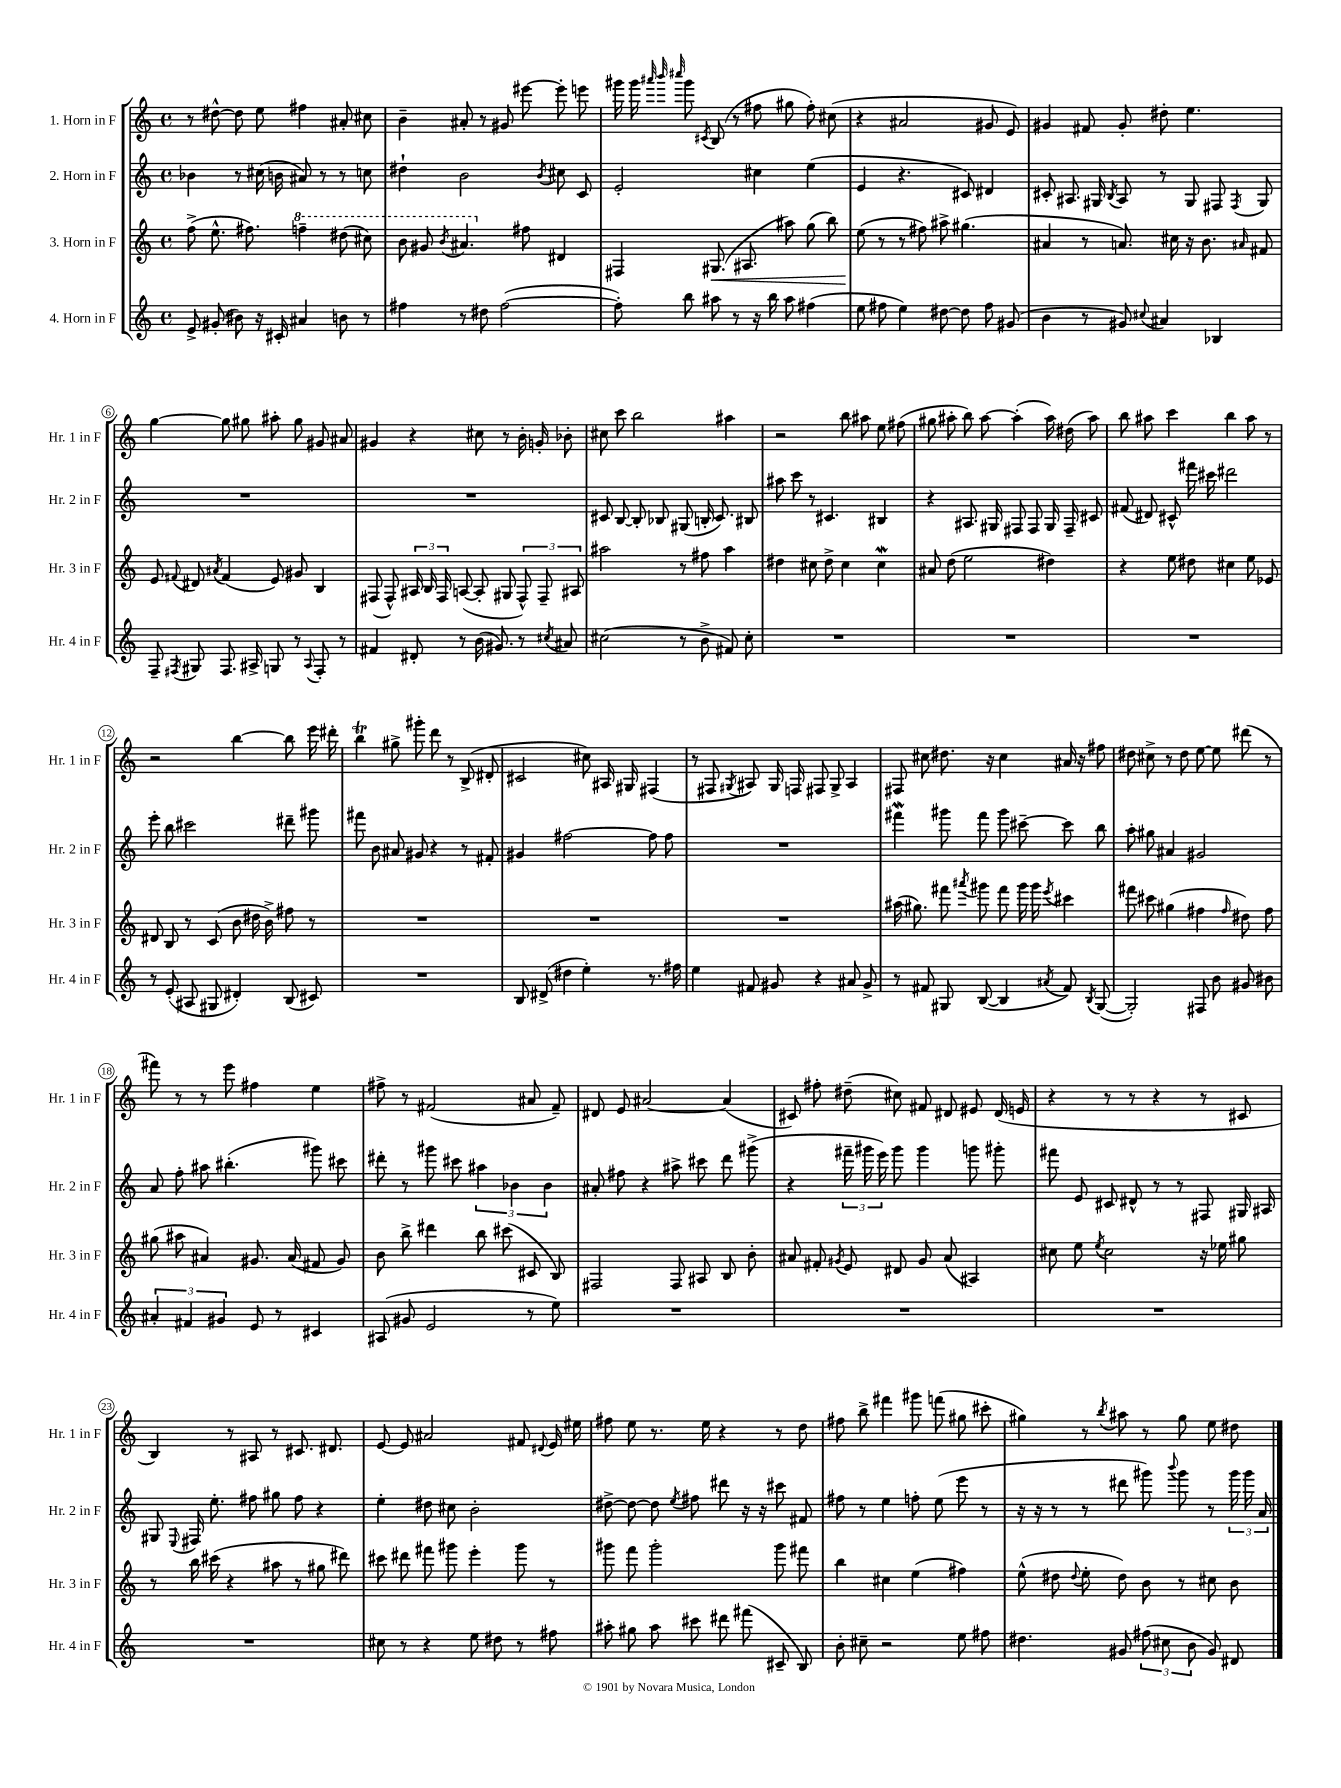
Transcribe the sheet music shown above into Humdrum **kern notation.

**kern	**kern	**kern	**kern
*staff4	*staff3	*staff2	*staff1
*clefG2	*clefG2	*clefG2	*clefG2
*k[]	*k[]	*k[]	*k[]
*M4/4	*M4/4	*M4/4	*M4/4
*met(c)	*met(c)	*met(c)	*met(c)
8e^	(8ff^	4b-	8r
(8g#'	8.ee^^	.	[8dd#^^
8b#)	.	8r	8dd#]
.	8.ff#)	.	.
16r	.	(16cc#	8ee
16c#'	.	16b	.
4a#	4fff~	8a#)	4ff#
.	.	8r	.
8b	(8ddd#	8r	8a#'
8r	8ccc#)	8cc	8cc#
=	=	=	=
4ff#	8bb	4dd#`	4b~
.	8gg#	.	.
.	8qbb	.	.
8r	4.aa#	2b	8a#'
8dd#	.	.	8r
([2ff#	.	.	8g#
.	8ff#	.	[8eee#
.	.	8qb	.
.	4d#	8cc#	8eee#']
.	.	8c	8eee
=	=	=	=
8ff#'])	4F#	2e'	16ggg#
.	.	.	16ggg#
.	.	.	32qqaaa#
.	.	.	32qqbbb
.	.	.	32qqcccc#
8bb	.	.	8ggg#
.	.	.	8qc#
8aa#	(8.G#	.	(8B
8r	.	.	8r
.	8.A#	.	.
16r	.	4cc#	8ff#
16bb	.	.	.
8aa#	8aa#)	.	8gg#
(4ff#	(8gg	(4ee	8ff#')
.	8bb)	.	(8cc#
=	=	=	=
8ee	(8ee	4e	4r
8ff#	8r	.	.
4ee)	8r	4.r	2a#
.	8ff#)	.	.
[8dd#	8aa#^	.	.
8dd#]	(4.gg#	8c#)	.
8ff#	.	4d#	8g#
(8g#	.	.	8e)
=	=	=	=
4b	4a#	8c#'	4g#
.	.	8.A#	.
8r	8r	.	8f#
.	.	16G#	.
.	.	8qB	.
8g#)	8.a)	8A#	8g#'
8qqcc#	.	.	.
4a#	.	8r	8dd#'
.	16cc#	.	.
.	16r	8G#	4.ee
.	8.b	.	.
4B-	.	8F#	.
.	16qqa#	8qF#	.
.	8f#	8G#	.
=	=	=	=
8F~	8e	1r	[4gg
8qF#	8qqf#	.	.
8G#	8d#	.	.
.	8qa#	.	.
8.F#	(4f#	.	8gg]
.	.	.	8gg#
16A#^	.	.	.
8G	8e)	.	8aa#'
8r	8g#	.	8gg#
8qqA#	.	.	.
8F#'	4B	.	8g#
8r	.	.	8a#
=	=	=	=
4f#	(8F#	1r	4g#
.	8F#^^)	.	.
8d#'	24A#	.	4r
.	24B	.	.
.	24F#	.	.
8r	([8A	.	.
(16b	8A']	.	8cc#
8.g#)	.	.	.
.	8G#	.	8r
8r	12F#^^)	.	16b'
.	.	.	16g'
.	12F#~	.	.
8qcc#	.	.	.
8a#	.	.	8b-'
.	12A#	.	.
=	=	=	=
(2cc#	2aa#	8c#	8cc#
.	.	[8B	8ccc
.	.	8B']	2bb
.	.	8B-	.
8r	8r	(8G#	.
8b^	8ff#	16B'	.
.	.	8.c#)	.
8f#)	4aa#	.	4aa#
8cc#'	.	8B#	.
=	=	=	=
1r	4dd#	8aa#	2r
.	.	8ccc	.
.	8cc#	8r	.
.	8dd#^	4.c#	.
.	4cc#	.	8bb
.	.	.	8aa#
.	4cc#	4B#	8ee
.	.	.	(8ff#
=	=	=	=
1r	8a#	4r	8gg#
.	(8dd	.	8aa#'
.	2ee	8.A#	8bb)
.	.	.	[8aa#
.	.	16G#	.
.	.	8F#	(4aa#']
.	.	8F#	.
.	4dd#)	16G#	16aa#)
.	.	16F#~	(16dd#
.	.	8c#	8aa#)
=	=	=	=
1r	4r	(8f#	8bb
.	.	8d#)	8aa#
.	8ee	8c#^^	4ccc
.	8dd#	16fff#	.
.	.	16ccc#	.
.	4cc#	2ddd#	4bb
.	8ee	.	8aa#
.	8e-	.	8r
=	=	=	=
8r	8d#	8eee'	2r
(8e'	8B	8bb	.
8A#	8r	2ccc#	.
8G#	(8c	.	.
4d#')	8b	.	[4bb
.	16dd#	.	.
.	16b^)	.	.
(8B	8ff#	8ddd#~	8bb]
8c#)	8r	8ggg#	16eee
.	.	.	16ddd#'
=	=	=	=
1r	1r	8fff#	4bb
.	.	8b	.
.	.	8a#	8gg#^
.	.	8g#	8ggg#'
.	.	4r	8ddd
.	.	.	8r
.	.	8r	(8B^
.	.	8f#'	8d#'
=	=	=	=
8B	1r	4g#	2c#
(8d#^	.	.	.
4dd#	.	[2ff#	.
4ee')	.	.	8cc#)
.	.	.	16A#
.	.	.	16G#
8.r	.	8ff#]	(4F#
.	.	8ff#	.
16ff#	.	.	.
=	=	=	=
4ee	1r	1r	8r
.	.	.	8F#
.	.	.	8qG#
8f#	.	.	8A#)
8g#	.	.	16G#
.	.	.	16F
4r	.	.	8F#
.	.	.	8G#^
8a#	.	.	4A#
8g#^	.	.	.
=	=	=	=
8r	(16aa#	4fff#	8F#
.	8.gg#)	.	.
8f#	.	.	8cc#
8G#	8fff#	8ggg#	8.dd#
.	8qaaa#	.	.
([8B	8ggg#	8fff#	.
.	.	.	16r
4B]	8fff#	8ggg#	4cc#
.	16ggg#	[8ccc#~	.
.	16ggg#	.	.
8qa#	8qeee	.	.
8f#)	4ccc#	8ccc#]	16a#
.	.	.	16r
8qB	.	.	.
([8G#	.	8bb	8ff#
=	=	=	=
2G#'])	8fff#	8aa'	8dd#
.	8ccc#	8gg#	8cc#^
.	(4gg#	4a#	8r
.	.	.	8dd#
8F#	4ff#	2g#	[8ee
8b	.	.	8ee]
.	16qqff#	.	.
8g#	8dd#)	.	(8ddd#
8b#	8ff#	.	8r
=	=	=	=
6a#'	(8gg#	8a	8fff#)
.	8aa#	8ff'	8r
6f#	.	.	.
.	4a#)	8aa#	8r
6g#	.	.	.
.	.	(4.bb#'	8eee
8e	8.g#	.	4ff#
8r	.	.	.
.	(16a#	.	.
4c#	8f#	8ggg#)	4ee
.	8g#)	8ccc#	.
=	=	=	=
(8A#	8b	8ddd#'	8ff#^
8g#	8bb^	8r	8r
2e	4ddd#	8ggg#	(2f#
.	.	8ccc#	.
.	8bb	6aa#	.
.	(8ccc#	.	.
.	.	6b-	.
8r	8c#	.	8a#
.	.	6b-	.
8ee)	8B)	.	8f#~)
=	=	=	=
1r	2F#	8a#'	8d#
.	.	8ff#	8e
.	.	4r	[2a#
.	8F#	8aa#^	.
.	8A#	8ccc#	.
.	8B	8ddd	(4a#]
.	8b'	(8ggg#^	.
=	=	=	=
1r	8a#	4r	8c#)
.	8f#'	.	8ff#'
.	8qg#	.	.
.	8e	24fff#~	(8dd#~
.	.	24ggg#	.
.	.	24eee)	.
.	8d#	8ggg#	8cc#)
.	8g#	4ggg#	8f#
.	(8a#	.	8d#
.	4A#)	8ggg	8e#
.	.	8ggg#'	(16d#
.	.	.	16e
=	=	=	=
1r	8cc#	8fff#	4r
.	8ee	8e	.
.	8qee	.	.
.	2cc#	8c#	8r
.	.	8d#^^	8r
.	.	8r	4r
.	.	8r	.
.	16r	8F#	8r
.	16ee-	.	.
.	8gg#	16G#	8c#
.	.	16A#	.
=	=	=	=
1r	8r	8G#	4B)
.	.	8qqE	.
.	16bb	16F#	.
.	(16ccc#	8.ee'	.
.	4r	.	8r
.	.	8ff#	8A#
.	8aa#	8gg#	8r
.	8r	8ff#	8.c#
.	8gg#	4r	.
.	.	.	8.d#
.	8ddd#)	.	.
=	=	=	=
8cc#	8ccc#	4ee'	[8e
8r	8ddd#	.	8e]
4r	8fff#	8dd#	2a#
.	8ggg#	8cc#	.
8ee	4eee'	2b'	.
8dd#	.	.	.
8r	8ggg#	.	8f#
.	.	.	8qqd#
8ff#	8r	.	16e
.	.	.	16ee#
=	=	=	=
8aa#'	8ggg#	[8dd#^	8ff#
8gg#	8fff	8dd#_	8ee
8aa#	2ggg#'	8dd#]	8.r
.	.	8qee	.
8ccc#	.	8ff#	.
.	.	.	16ee
8ddd#	.	8ddd#	4r
(8fff#	.	16r	.
.	.	16r	.
8c#~	8ggg#	8ccc#	8r
8B)	8fff#	8f#	8dd
=	=	=	=
8b'	4bb	8ff#	8ff#
8cc#~	.	8r	8bb^
2r	4cc#	4ee	4fff#
.	(4ee	8ff'	8ggg#
.	.	(8ee	(8fff
8ee	4ff#)	8eee	8gg#
8ff#	.	8r	8ccc#'
=	=	=	=
4.dd#	(8ee^^	16r	4gg#)
.	.	16r	.
.	8dd#	8r	.
.	8qqdd#	.	.
.	8ee'	8r	8r
.	.	.	8qbb
8g#	8dd#)	8ddd#	8aa#
(12ff#	8b	8ggg#)	8r
12cc#	.	.	.
.	.	8qqbbb	.
.	8r	8ggg#	8gg#
12b	.	.	.
8g#)	8cc#	8r	8ee
8d#	8b	24ggg#	8dd#
.	.	24ggg#	.
.	.	24a	.
==	==	==	==
*-	*-	*-	*-
